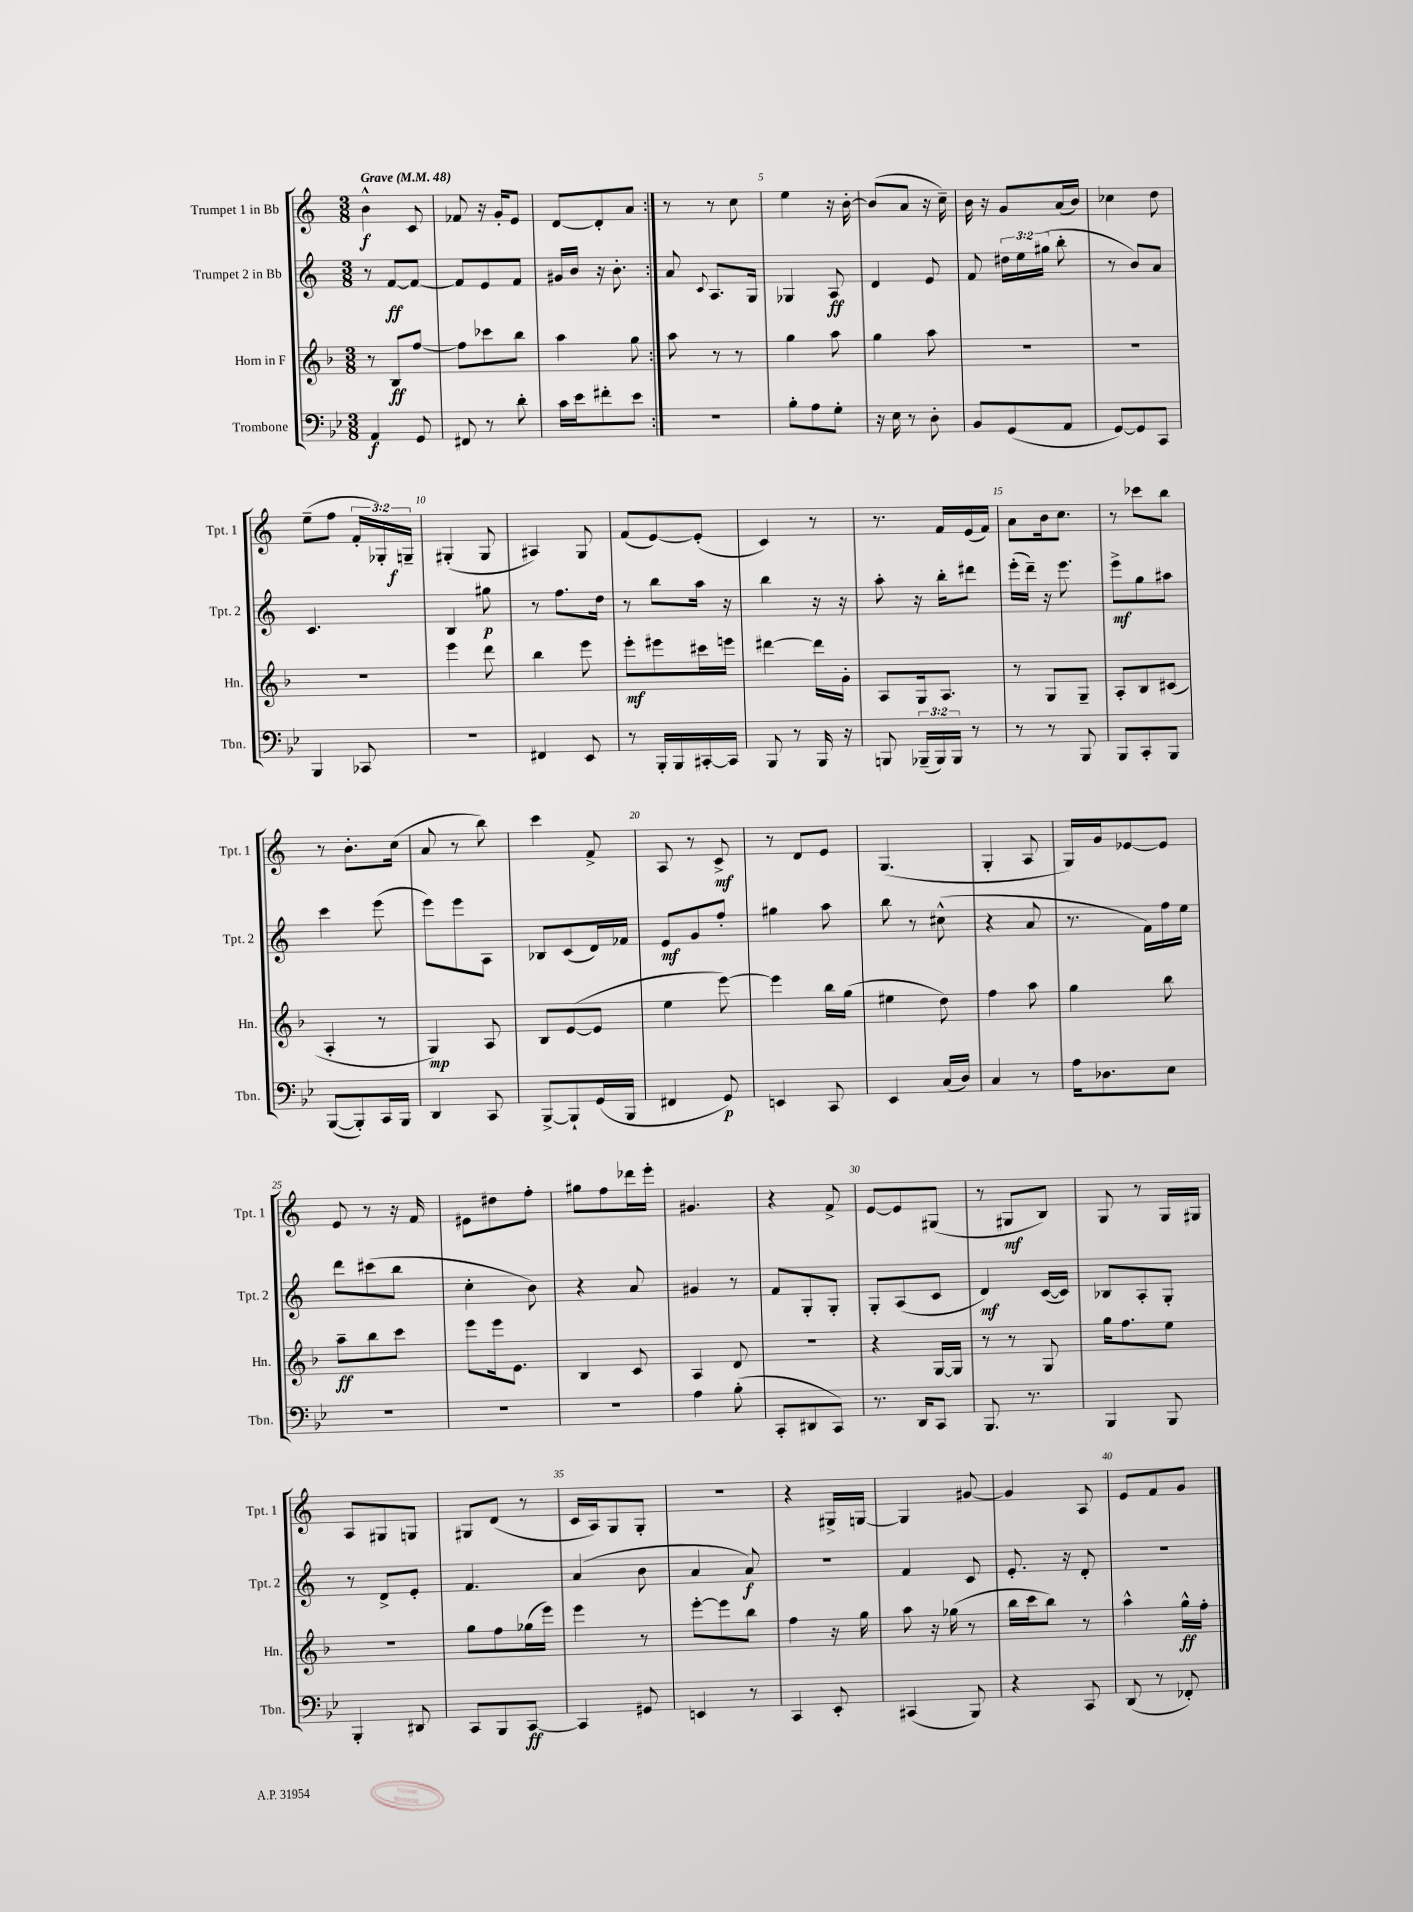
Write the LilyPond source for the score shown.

<<
\new StaffGroup <<
\new Staff = "s0" \with { instrumentName = "Trumpet 1 in Bb" shortInstrumentName = "Tpt. 1" } {
    \clef treble \key c \major \numericTimeSignature \time 3/8 \override Staff.TupletNumber.text = #tuplet-number::calc-fraction-text \tempo "Grave" 4 = 48
    \autoBeamOff \repeat volta 2 { b'4-^\f c'8 |
    fes'8 r16 g'16[-. e'8] |
    d'8[~ d'8-. a'8] | }
    r8 r8 c''8 |
    e''4 r16 b'16~-. |
    b'8[( a'8] r16 c''16--) |
    b'16 r16 g'8[ a'16( b'16]) |
    ces''4 d''8 |
    e''8[--( f''8] \tuplet 3/2 { f'16[-. ges16-.) g16]--\f } |
    gis4-.( gis8 |
    ais4) g8 |
    f'8[( e'8~) e'8]-.( |
    c'4) r8 |
    r8. f'16[ e'16( f'16]) |
    a'8[ b'16 c''8.] |
    r8 ces'''8[ b''8] |
    r8 b'8.[-. c''16]( |
    a'8 r8 b''8) |
    c'''4 f'8-> |
    a8 r8 c'8->\mf |
    r8 d'8[ e'8] |
    g4.( |
    g4-. a8 |
    g16[) g'16 ees'8~ ees'8] |
    e'8 r8 r16 f'16 |
    eis'8[ dis''8 f''8]-. |
    gis''8[ f''8 des'''16 e'''16]-. |
    gis'4. |
    r4 f'8-> |
    e'8[~ e'8 gis8]( |
    r8 gis8[\mf b8]) |
    g8 r8 g16[ gis16] |
    a8[ gis8 g8] |
    gis8[ d'8]( r8 |
    c'16[ a16) g8 g8]-. |
    R4. |
    r4 gis16[-> g16]~ |
    g4 gis'8~ |
    gis'4 a8 |
    e'8[ f'8 g'8] \bar "|." |
}
\new Staff = "s1" \with { instrumentName = "Trumpet 2 in Bb" shortInstrumentName = "Tpt. 2" } {
    \clef treble \key c \major \numericTimeSignature \time 3/8 \override Staff.TupletNumber.text = #tuplet-number::calc-fraction-text
    \autoBeamOff \repeat volta 2 { r8 f'8[~\ff f'8]~ |
    f'8[ e'8 f'8] |
    gis'16[ b'16] r16 b'8.-. | }
    a'8 \appoggiatura { c'8 } a8.[ g16] |
    ges4 a8\ff |
    d'4 e'8 |
    f'8 \tuplet 3/2 { dis''16[ e''16 gis''16]( } b''8-. |
    r8 b'8[) a'8] |
    c'4. |
    b4 gis''8\p |
    r8 f''8.[ d''16] |
    r8 b''8[ a''16] r16 |
    b''4 r16 r16 |
    a''8-. r16 b''16[-. dis'''8] |
    e'''16[-.( d'''16]--) r16 e'''8. |
    e'''8[->\mf g''8 ais''8] |
    c'''4 e'''8( |
    e'''8[) e'''8 a8] |
    bes8[ c'8( d'16) fes'16] |
    e'8[\mf g'8 f''8]-. |
    gis''4 a''8 |
    b''8 r8 cis''8-^( |
    r4 a'8 |
    r8. f'16[) f''16 e''16] |
    d'''8[ cis'''8( b''8] |
    c''4-. b'8) |
    r4 a'8 |
    gis'4 r8 |
    f'8[ g8-. g8]-. |
    g8[-. a8( c'8] |
    d'4\mf) c'16[~( c'16]) |
    bes8[ a8-. g8]-. |
    r8 d'8[-> e'8]-. |
    f'4. |
    a'4( b'8 |
    a'4 a'8\f) |
    R4. |
    f'4 c'8 |
    e'8.-. r16 d'8-. |
    R4. \bar "|." |
}
\new Staff = "s2" \with { instrumentName = "Horn in F" shortInstrumentName = "Hn." } {
    \clef treble \key f \major \numericTimeSignature \time 3/8
    \autoBeamOff \repeat volta 2 { r8 bes8[\ff f''8]~ |
    f''8[ ces'''8 bes''8] |
    a''4 g''8 | }
    a''8 r8 r8 |
    g''4 a''8 |
    g''4 a''8 |
    R4. |
    R4. |
    R4. |
    e'''4 d'''8 |
    bes''4 e'''8 |
    e'''8[-.\mf eis'''8 cis'''16 e'''16] |
    dis'''4~ dis'''16[ g'16]-. |
    a8[ g16 a8.] |
    r8 g8[ g8]-- |
    a8[-. bes8 cis'8]( |
    a4-. r8 |
    g4\mp) a8 |
    bes8[ e'8~( e'8] |
    e''4 e'''8~) |
    e'''4 bes''16[ g''16]( |
    eis''4 d''8) |
    f''4 a''8 |
    g''4 bes''8 |
    a''8[--\ff bes''8 c'''8] |
    e'''8[ e'''16 e'8.] |
    bes4 c'8 |
    a4 d'8 |
    R4. |
    r4 g16[~ g16] |
    r8 r8 g8 |
    g''16[ f''8. e''8] |
    R4. |
    g''8[ f''8 ges''16( e'''16]) |
    e'''4 r8 |
    e'''8[~-. e'''8 bes''8] |
    f''4 r16 g''16 |
    a''8 r16 ges''16( r8 |
    bes''16[ c'''16 bes''8]) r8 |
    a''4-^ g''16[-^\ff f''16]-. \bar "|." |
}
\new Staff = "s3" \with { instrumentName = "Trombone" shortInstrumentName = "Tbn." } {
    \clef bass \key bes \major \numericTimeSignature \time 3/8 \override Staff.TupletNumber.text = #tuplet-number::calc-fraction-text
    \autoBeamOff \repeat volta 2 { a,4\f g,8 |
    fis,8 r8 d'8-. |
    c'16[ ees'16 fis'8-. ees'8] | }
    r4. |
    bes8[-. a8 g8]-. |
    r16 ees16 r8 d8-. |
    bes,8[ g,8( a,8] |
    g,8[~) g,8 c,8] |
    bes,,4 ces,8 |
    R4. |
    fis,4 ees,8 |
    r8 bes,,16[-. bes,,16 cis,16~-. cis,16] |
    bes,,8 r8 bes,,16 r16 |
    b,,8 \tuplet 3/2 { bes,,16[--( bes,,16) bes,,16] } r8 |
    r8 r8 bes,,8 |
    bes,,8[ c,8-. bes,,8] |
    bes,,8[~( bes,,8-.) c,16 bes,,16] |
    d,4 c,8 |
    bes,,8[~-> bes,,8-! g,16( bes,,16] |
    fis,4 g,8\p) |
    e,4 c,8 |
    ees,4 c16[( d16]) |
    c4 r8 |
    a16[ des8. ees8] |
    R4. |
    R4. |
    R4. |
    a4 bes8-.( |
    c,8[-. dis,8 c,8]) |
    r8. d,16[ c,8] |
    bes,,8. r8. |
    bes,,4 bes,,8 |
    bes,,4-. dis,8 |
    c,8[ bes,,8 c,8]~\ff |
    c,4 gis,8 |
    e,4 r8 |
    c,4 ees,8-. |
    cis,4( bes,,8) |
    r4 c,8 |
    d,8( r8 fes,8-.) \bar "|." |
}
>>
>>
\layout { \context { \Score \override BarNumber.break-visibility = ##(#f #t #t) barNumberVisibility = #(every-nth-bar-number-visible 5) } }
